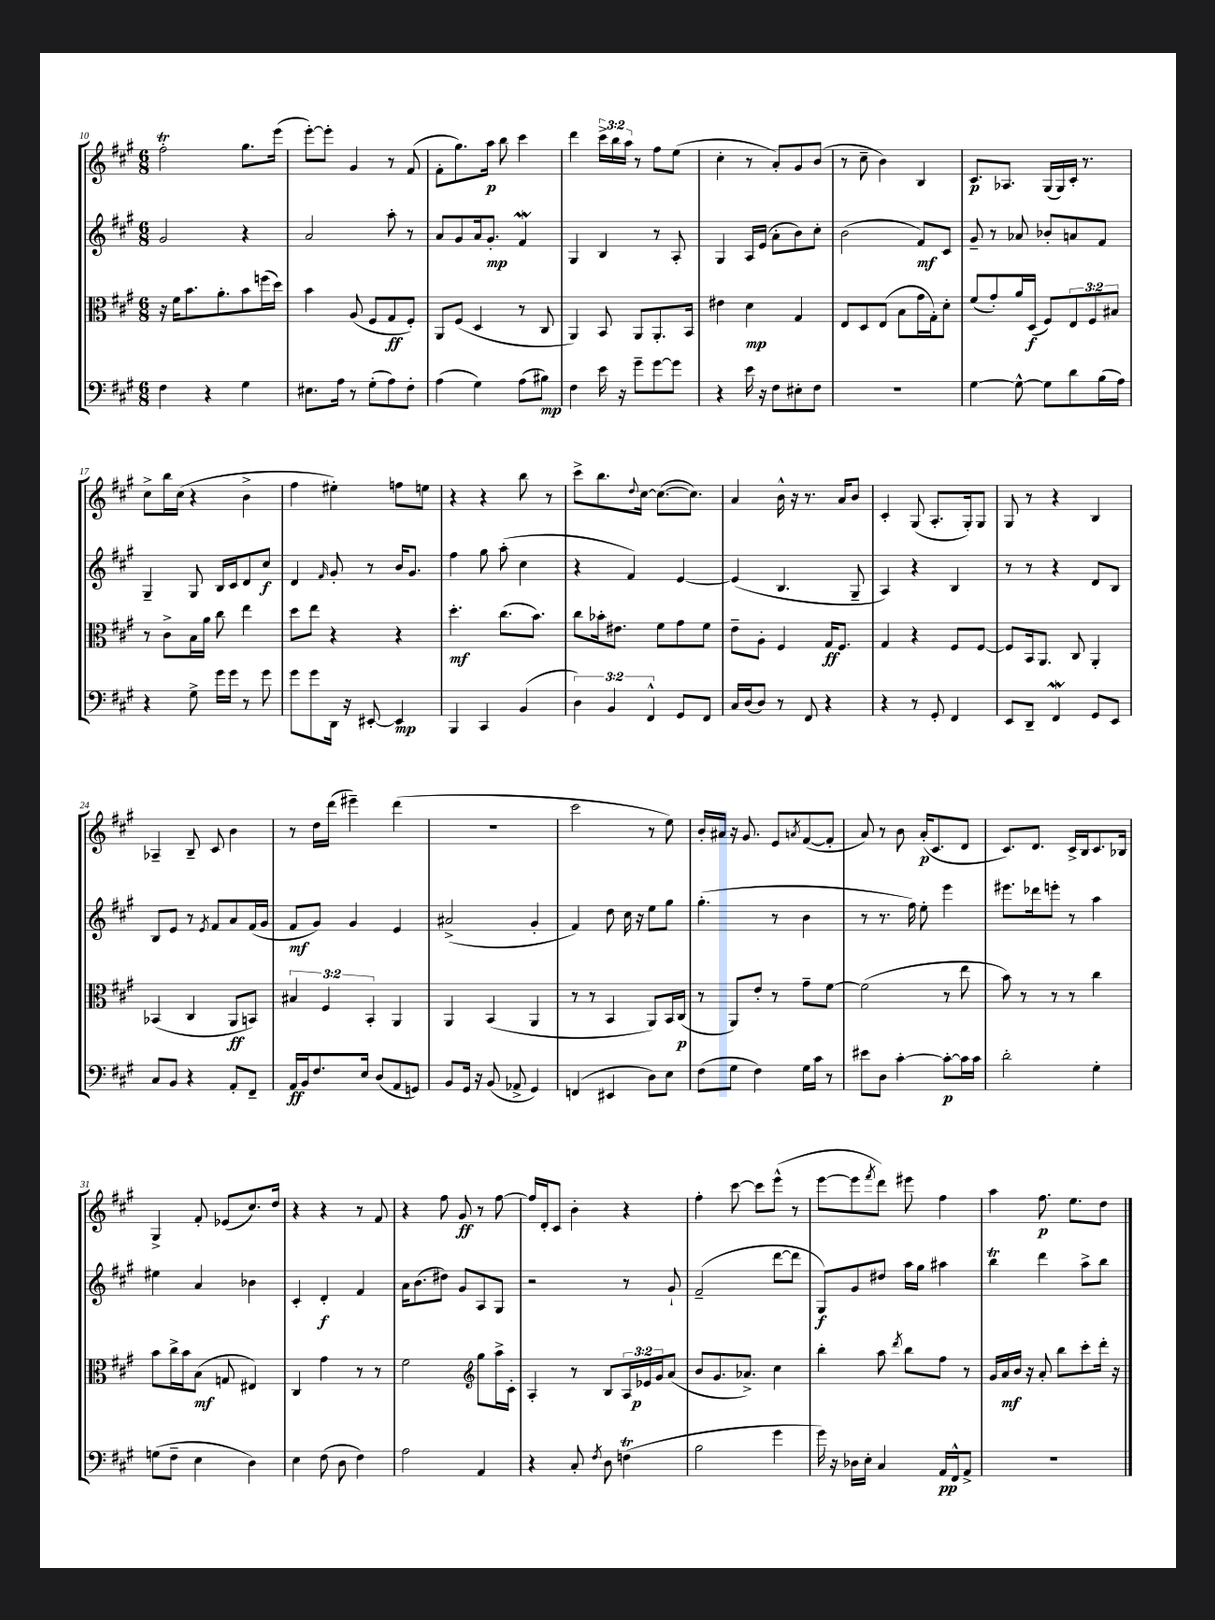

**kern	**dynam	**kern	**dynam	**kern	**dynam	**kern	**dynam
*part4	*part4	*part3	*part3	*part2	*part2	*part1	*part1
*staff4	*staff4	*staff3	*staff3	*staff2	*staff2	*staff1	*staff1
*clefF4	*	*clefC3	*	*clefG2	*	*clefG2	*
*k[f#c#g#]	*	*k[f#c#g#]	*	*k[f#c#g#]	*	*k[f#c#g#]	*
*M6/8	*	*M6/8	*	*M6/8	*	*M6/8	*
=10	=10	=10	=10	=10	=10	=10	=10
4F#\	.	16r	.	2g#/	.	2ff#T'\	.
.	.	16f#\KL	.	.	.	.	.
.	.	8.b\	.	.	.	.	.
4r	.	.	.	.	.	.	.
.	.	8.a'\	.	.	.	.	.
4G#\	.	8b\	.	4r	.	8.gg#\L	.
.	.	(16ffn\L	.	.	.	.	.
.	.	16dd\JJ)	.	.	.	(16eee\Jk	.
=11	=11	=11	=11	=11	=11	=11	=11
8.E#X\L	.	4b\	.	2a/	.	[8eee'\L)	.
.	.	.	.	.	.	8eee'\J]	.
16A\Jk	.	.	.	.	.	.	.
8r	.	(8A/	.	.	.	4g#/	.
(8G#'\L	.	8F#/L	.	.	.	.	.
8A\)	.	8G#/	ff	8aa'\	.	8r	.
8F#'\J	.	8F#'/J)	.	8r	.	(8f#/	.
=12	=12	=12	=12	=12	=12	=12	=12
(4A\	.	8AA/L	.	8a/L	.	8f#'\L	.
.	.	(8F#/J	.	8g#/	.	8.gg#\)	.
4G#\)	.	4D/	.	16a/k	.	.	.
.	.	.	.	8.g#'/J	mp	16aa\Jk	p
.	.	.	.	.	.	8bb\	.
(8A\L	.	8r	.	4f#W/	.	4ccc#\	.
8B#X\J)	mp	8C#/	.	.	.	.	.
=13	=13	=13	=13	=13	=13	=13	=13
4F#\	.	4AA/)	.	4G#/	.	4ddd\	.
16e\	.	8BB/	.	4B/	.	24ccc#^\LL	.
.	.	.	.	.	.	24bb\	.
16r	.	.	.	.	.	.	.
.	.	.	.	.	.	24aa\JJ	.
8g#~\L	.	8AA/L	.	.	.	8r	.
[8g#\	.	8.AA'/	.	8r	.	8ff#\L	.
8g#\J]	.	.	.	8A'/	.	(8ee\J	.
.	.	16BB/Jk	.	.	.	.	.
=14	=14	=14	=14	=14	=14	=14	=14
4r	.	4e#X\	.	4G#/	.	4cc#'\	.
16e\	.	4d\	mp	16A/LL	.	8r	.
16r	.	.	.	(16e/JJ	.	.	.
8F#\L	.	.	.	8a'\L	.	8a'/L)	.
8E#X'\	.	4G#/	.	8b\)	.	8g#/	.
8F#\J	.	.	.	8cc#'\J	.	(8b/J	.
=15	=15	=15	=15	=15	=15	=15	=15
2.r	.	8E/L	.	(2b\	.	8r	.
.	.	8D/	.	.	.	8cc#~\	.
.	.	(8E/J	.	.	.	4b\)	.
.	.	8B\L	.	.	.	.	.
.	.	16g#\L	.	8f#/L)	mf	4B/	.
.	.	16G#'\J)	.	.	.	.	.
.	.	8d'\J	.	8c#/J	.	.	.
=16	=16	=16	=16	=16	=16	=16	=16
[4G#\	.	(8f#/L	.	8g#~/	.	8.c#/L	p
.	.	8g#'/)	.	8r	.	.	.
.	.	.	.	.	.	8.A-X/J	.
8G#^^\_	.	16a/L	.	8a-X/	.	.	.
.	.	(16D/JJ	f	.	.	.	.
8G#\L]	.	8F#/L)	.	8b-X'/L	.	(16G#/LL	.
.	.	.	.	.	.	16G#/)	.
8d\	.	12E/	.	8an/	.	16c#'/JJ	.
.	.	.	.	.	.	8.r	.
.	.	12F#/	.	.	.	.	.
(16B\L	.	.	.	8f#/J	.	.	.
.	.	12B#X/J	.	.	.	.	.
16A\JJ)	.	.	.	.	.	.	.
!!LO:LB:g=z
=17	=17	=17	=17	=17	=17	=17	=17
4r	.	8r	.	4G#~/	.	8cc#^\L	.
.	.	8c#^\L	.	.	.	16bb\L	.
.	.	.	.	.	.	(16cc#\JJ	.
8G#^\	.	16B\L	.	8G#/	.	4r	.
.	.	16a\JJ	.	.	.	.	.
16g#\LL	.	8cc#\	.	16B/LL	.	.	.
16g#\JJ	.	.	.	16c#/J	.	.	.
8r	.	4ee\	.	8d/	.	4b^\	.
8g#\	.	.	.	8cc#/J	f	.	.
=18	=18	=18	=18	=18	=18	=18	=18
8g#\L	.	8dd\L	.	4d/	.	4ff#\	.
8g#\	.	8ee\J	.	.	.	.	.
.	.	.	.	16qqf#/	.	.	.
16DD\Jk	.	4r	.	8g#'/	.	4ee#X'\)	.
16r	.	.	.	.	.	.	.
[8EE#X'/	.	.	.	8r	.	.	.
4EE#/]	mp	4r	.	16b/KL	.	8ffn\L	.
.	.	.	.	8.g#/J	.	.	.
.	.	.	.	.	.	8een\J	.
=19	=19	=19	=19	=19	=19	=19	=19
4BBB/	.	4.dd'\	mf	4ff#\	.	4r	.
4CC#/	.	.	.	8gg#\	.	4r	.
.	.	(8.cc#\L	.	(8aa'\	.	.	.
(4BB/	.	.	.	4cc#\	.	8bb\	.
.	.	8.b\J)	.	.	.	.	.
.	.	.	.	.	.	8r	.
=20	=20	=20	=20	=20	=20	=20	=20
6D\)	.	8cc#\L	.	4r	.	8ccc#^\L	.
.	.	16b-X'\k	.	.	.	8.bb\	.
6BB/	.	.	.	.	.	.	.
.	.	8.e#X\J	.	.	.	.	.
.	.	.	.	4f#/)	.	.	.
.	.	.	.	.	.	8qqdd/	.
.	.	.	.	.	.	[16cc#\Jk	.
6FF#^^/	.	.	.	.	.	.	.
.	.	8f#\L	.	.	.	(8.cc#\L_	.
8GG#/L	.	8g#\	.	[4e/	.	.	.
.	.	.	.	.	.	8.cc#\J])	.
8FF#/J	.	8f#\J	.	.	.	.	.
=21	=21	=21	=21	=21	=21	=21	=21
16C#/LL	.	8e~\L	.	(4e/]	.	4a/	.
(16D/J	.	.	.	.	.	.	.
8D/J)	.	8A'\J	.	.	.	.	.
8r	.	4F#/	.	4.B/	.	16b^^\	.
.	.	.	.	.	.	16r	.
8FF#/	.	.	.	.	.	8.r	.
4r	.	16G#/KL	ff	.	.	.	.
.	.	8.F#/J	.	.	.	16a/KL	.
.	.	.	.	8G#~/	.	8b/J	.
=22	=22	=22	=22	=22	=22	=22	=22
4r	.	4G#/	.	4A/)	.	4c#'/	.
8r	.	4r	.	4r	.	(8G#/	.
8GG#'/	.	.	.	.	.	8.A'/L	.
4FF#/	.	8F#/L	.	4B/	.	.	.
.	.	.	.	.	.	16G#'/k)	.
.	.	[8F#/J	.	.	.	8G#/J	.
=23	=23	=23	=23	=23	=23	=23	=23
8EE/L	.	8F#/L]	.	8r	.	8G#/	.
8DD~/J	.	16BB/k	.	8r	.	8r	.
.	.	8.AA/J	.	.	.	.	.
4FF#W/	.	.	.	4r	.	4r	.
.	.	8C#/	.	.	.	.	.
8GG#/L	.	4AA'/	.	8d/L	.	4B/	.
8EE/J	.	.	.	8B/J	.	.	.
!!LO:LB:g=z
=24	=24	=24	=24	=24	=24	=24	=24
8C#/L	.	(4BB-X/	.	8B/L	.	4A-X~/	.
8BB/J	.	.	.	8e/J	.	.	.
4r	.	4C#/	.	8r	.	8B~/	.
.	.	.	.	8qe/	.	.	.
.	.	.	.	8f#/L	.	8c#/	.
8AA'/L	.	8AA/L	ff	8a/	.	4b\	.
8FF#~/J	.	8BBn/J)	.	(16f#/L	.	.	.
.	.	.	.	16g#/JJ	.	.	.
=25	=25	=25	=25	=25	=25	=25	=25
16AA/LL	ff	6B#X/	.	8f#/L	mf	8r	.
16BB/J	.	.	.	.	.	.	.
8.F#/	.	.	.	8g#/J)	.	16dd\LL	.
.	.	6F#/	.	.	.	.	.
.	.	.	.	.	.	(16ddd\JJ	.
.	.	.	.	4g#/	.	4eee#X~\)	.
16E/Jk	.	.	.	.	.	.	.
.	.	6BB'/	.	.	.	.	.
(8D/L	.	.	.	.	.	.	.
8AA/	.	4AA/	.	4e/	.	(4ddd\	.
8GGn/J)	.	.	.	.	.	.	.
=26	=26	=26	=26	=26	=26	=26	=26
8BB/L	.	4AA/	.	(2a#X^/	.	2.r	.
16GG#/Jk	.	.	.	.	.	.	.
16r	.	.	.	.	.	.	.
(8BB/	.	(4BB/	.	.	.	.	.
8AA-X^/	.	.	.	.	.	.	.
4GG#/)	.	4AA/	.	4g#'/	.	.	.
=27	=27	=27	=27	=27	=27	=27	=27
(4FFn/	.	8r	.	4f#/)	.	2ccc#\	.
.	.	8r	.	.	.	.	.
4EE#X/	.	4BB/	.	8dd\	.	.	.
.	.	.	.	16cc#\	.	.	.
.	.	.	.	16r	.	.	.
8D\L)	.	8AA/L)	.	8ee\L	.	8r	.
8E\J	.	16BB/L	.	8gg#\J	.	8ee\)	.
.	.	(16C#/JJ	p	.	.	.	.
=28	=28	=28	=28	=28	=28	=28	=28
(8F#\L	.	8r	.	(4.gg#'\	.	16b'/LL	.
.	.	.	.	.	.	16a#X/JJ	.
8G#\J	.	8AA/L)	.	.	.	16r	.
.	.	.	.	.	.	8.g#/	.
4F#\)	.	8e'/J	.	.	.	.	.
.	.	8r	.	8r	.	8e/L	.
.	.	.	.	.	.	8qan/	.
16G#\LL	.	8g#~\L	.	4b\	.	([8f#/	.
16c#\JJ	.	.	.	.	.	.	.
8r	.	[8f#\J	.	.	.	8f#'/J]	.
=29	=29	=29	=29	=29	=29	=29	=29
8e#X\L	.	(2f#\]	.	8r	.	8a/)	.
8D\J	.	.	.	8.r	.	8r	.
[4c#'\	.	.	.	.	.	8b\	.
.	.	.	.	16ff#\)	.	.	.
.	.	.	.	8ee'\	.	(16a'/KL	p
.	.	.	.	.	.	8.c#/	.
8c#'\L_	p	8r	.	4eee\	.	.	.
16c#\L]	.	8ee\	.	.	.	8d/J	.
16c#\JJ	.	.	.	.	.	.	.
=30	=30	=30	=30	=30	=30	=30	=30
2d'\	.	8b\)	.	8.eee#X\L	.	8.c#/L)	.
.	.	8r	.	.	.	.	.
.	.	.	.	16ddd-X\k	.	8.d/J	.
.	.	8r	.	8eeen'\J	.	.	.
.	.	8r	.	8r	.	16c#^/LL	.
.	.	.	.	.	.	16B/J	.
4G#'\	.	4cc#\	.	4aa\	.	8.c#/	.
.	.	.	.	.	.	16B-X/Jk	.
!!LO:LB:g=z
=31	=31	=31	=31	=31	=31	=31	=31
(8Gn\L	.	8b\L	.	4ee#X\	.	4G#^/	.
8F#~\J	.	16cc#^\L	.	.	.	.	.
.	.	16b\J	.	.	.	.	.
4E\	.	(8B\J	mf	4a/	.	8f#'/	.
.	.	8Gn/	.	.	.	(8e-X/L	.
4D\)	.	4E#X/)	.	4b-X\	.	8.cc#/)	.
.	.	.	.	.	.	16dd/Jk	.
=32	=32	=32	=32	=32	=32	=32	=32
4E\	.	4C#/	.	4c#'/	.	4r	.
(8F#\	.	4g#\	.	4d'/	f	4r	.
8D\	.	.	.	.	.	.	.
4F#\)	.	8r	.	4f#/	.	8r	.
.	.	8r	.	.	.	8f#/	.
=33	=33	=33	=33	=33	=33	=33	=33
2A\	.	2f#\	.	16a\KL	.	4r	.
.	.	.	.	(8.b\	.	.	.
.	.	.	.	8dd#X\J)	.	8ff#\	.
.	.	.	.	8g#/L	.	8g#/	ff
*	*	*clefG2	*	*	*	*	*
4AA/	.	8gg#\L	.	8A/	.	8r	.
.	.	16aa^\L	.	8G#/J	.	[8ff#\	.
.	.	16c#'\JJ	.	.	.	.	.
=34	=34	=34	=34	=34	=34	=34	=34
4r	.	4A'/	.	2r	.	16ff#/LL]	.
.	.	.	.	.	.	16d'/J	.
.	.	.	.	.	.	8c#/J	.
8C#'/	.	8r	.	.	.	4b'\	.
8qF#/	.	.	.	.	.	.	.
8D\	.	8B/L	.	.	.	.	.
(4FnT\	.	24A/L	.	8r	.	4r	.
.	.	24e-X/	p	.	.	.	.
.	.	24g#/J	.	.	.	.	.
.	.	(8a/J	.	8g#`/	.	.	.
=35	=35	=35	=35	=35	=35	=35	=35
2B\	.	8b/L	.	(2f#~/	.	4ff#'\	.
.	.	8.g#/	.	.	.	.	.
.	.	.	.	.	.	[8ccc#\	.
.	.	8.a-X^/J)	.	.	.	.	.
.	.	.	.	.	.	8ccc#\L]	.
4g#\	.	4cc#\	.	[8ddd\L	.	(8eee^^\J	.
.	.	.	.	8ddd\J]	.	8r	.
=36	=36	=36	=36	=36	=36	=36	=36
16g#\)	.	4bb'\	.	8G#/L)	f	[8eee\L	.
16r	.	.	.	.	.	.	.
16D-X\LL	.	.	.	8g#/	.	8eee\]	.
16E'\JJ	.	.	.	.	.	.	.
.	.	.	.	.	.	8qfff#/	.
4C#/	.	8aa\	.	8dd#X/J	.	8ddd\J)	.
.	.	8qddd/	.	.	.	.	.
.	.	8bb\L	.	16aa\LL	.	8eee#X\	.
.	.	.	.	16gg#\JJ	.	.	.
16AA/LL	pp	8ff#\J	.	4aa#X\	.	4ff#\	.
16FF#^^/J	.	.	.	.	.	.	.
8AA^/J	.	8r	.	.	.	.	.
=37	=37	=37	=37	=37	=37	=37	=37
2.r	.	16g#/LL	.	4bbT\	.	4aa\	.
.	.	16a/	mf	.	.	.	.
.	.	16b/JJ	.	.	.	.	.
.	.	16r	.	.	.	.	.
.	.	8a'/	.	4ddd\	.	8.ff#\	p
.	.	8bb\L	.	.	.	.	.
.	.	.	.	.	.	8.ee\L	.
.	.	8ccc#'\	.	8aa^\L	.	.	.
.	.	16ddd'\Jk	.	8bb\J	.	8dd\J	.
.	.	16r	.	.	.	.	.
==	==	==	==	==	==	==	==
*-	*-	*-	*-	*-	*-	*-	*-
